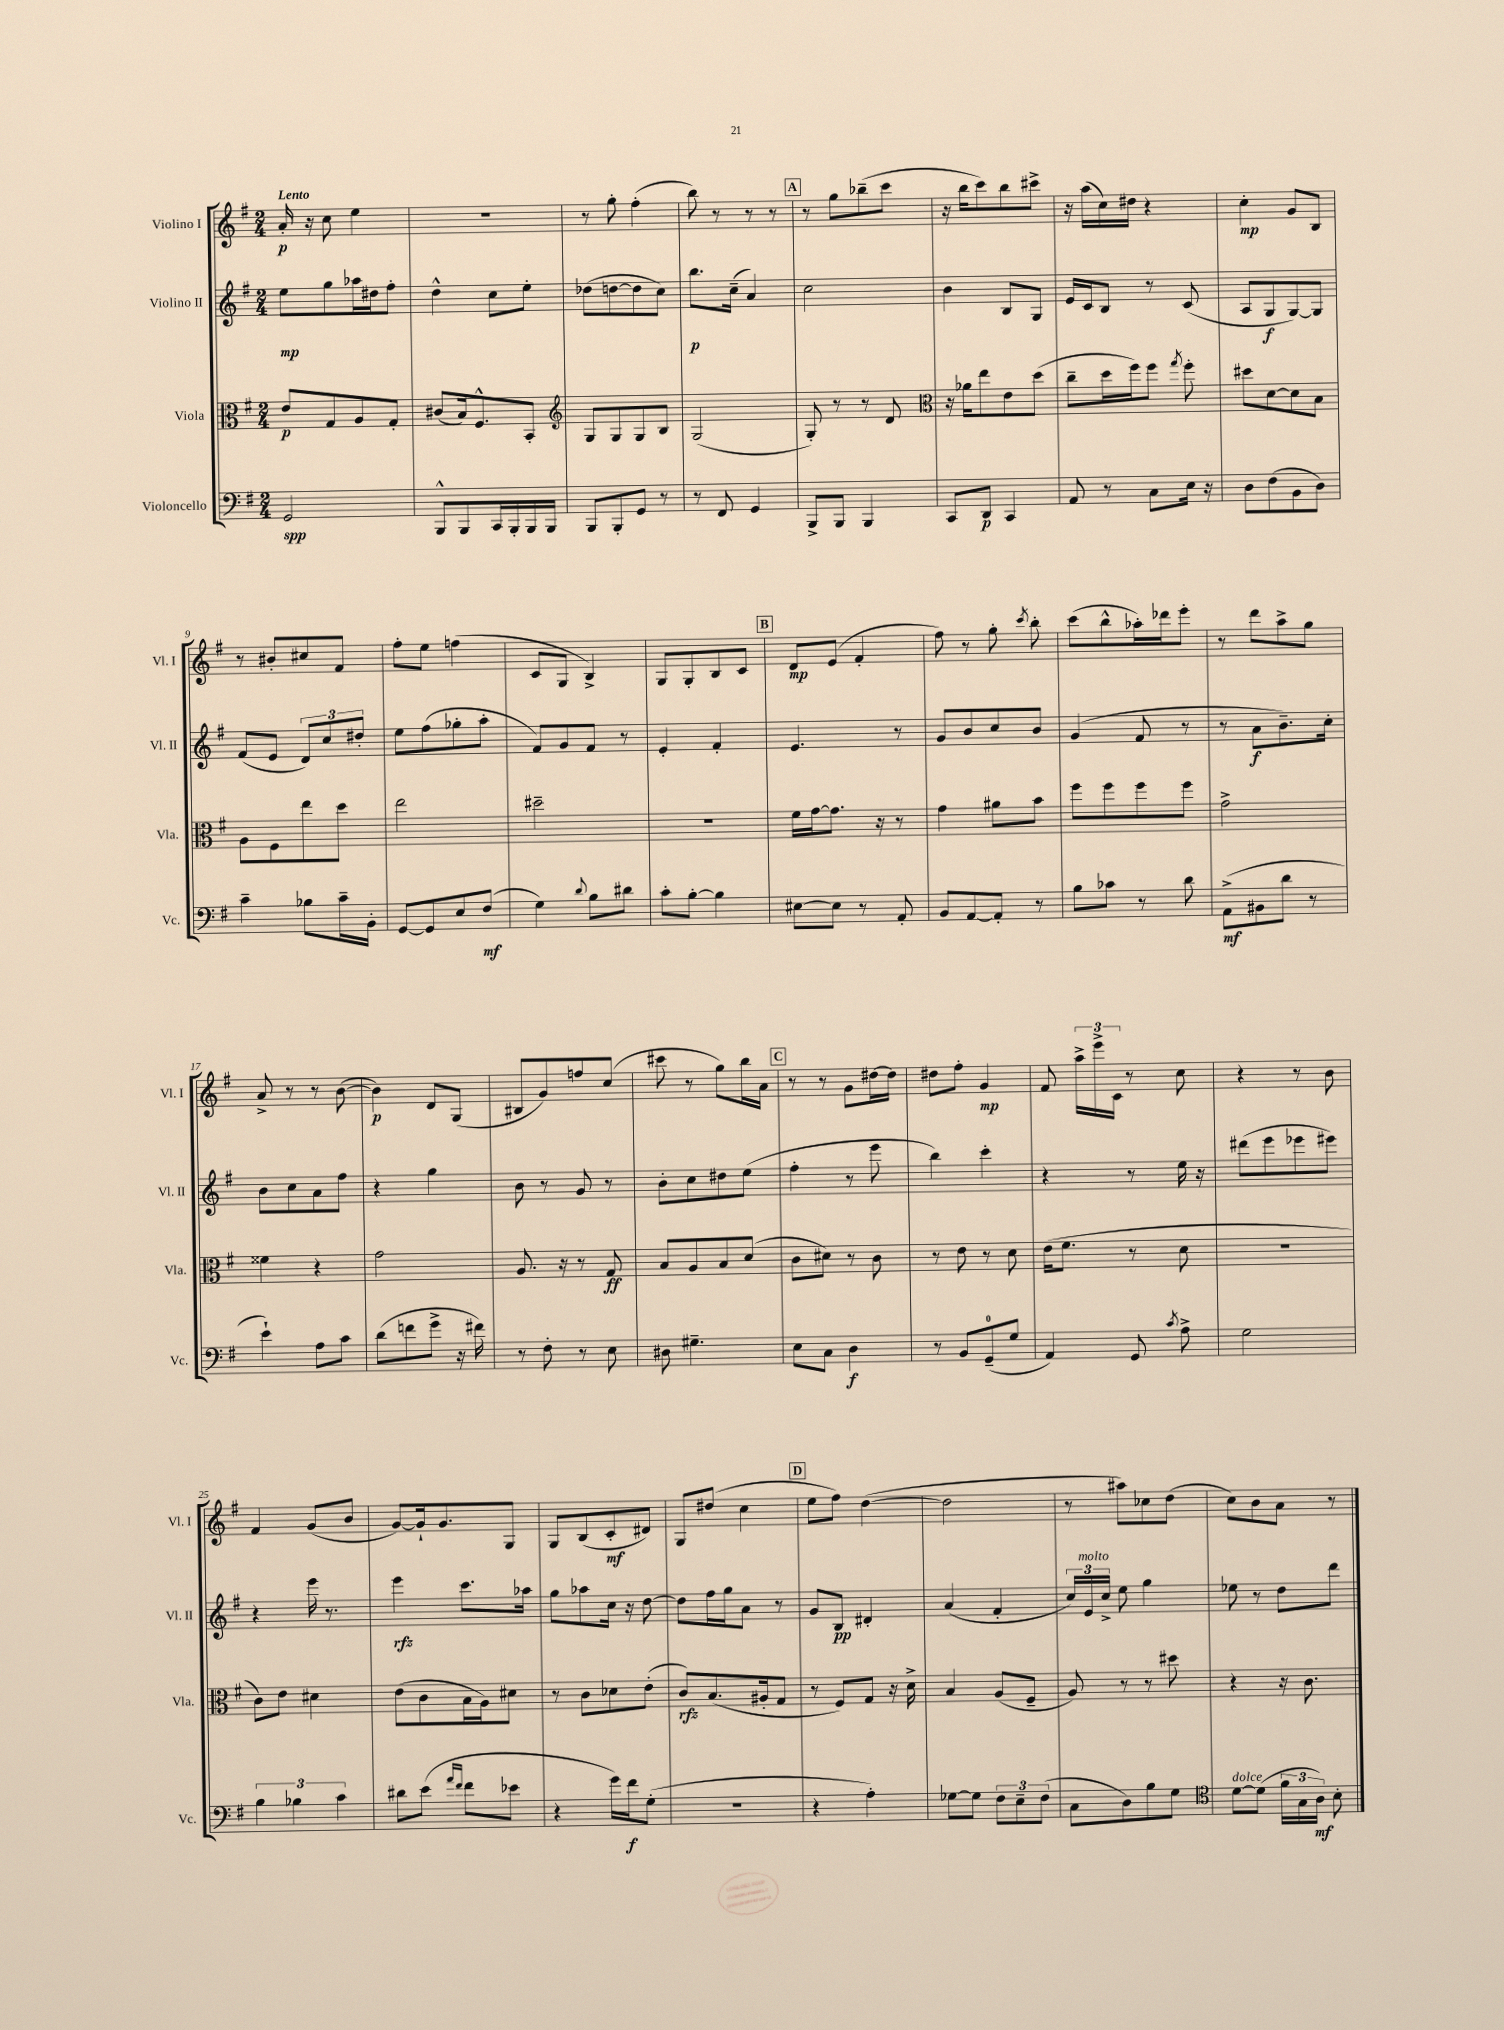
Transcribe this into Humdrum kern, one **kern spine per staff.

**kern	**dynam	**kern	**dynam	**kern	**dynam	**kern	**dynam
*part4	*part4	*part3	*part3	*part2	*part2	*part1	*part1
*staff4	*staff4	*staff3	*staff3	*staff2	*staff2	*staff1	*staff1
*I"Violoncello	*	*I"Viola	*	*I"Violino II	*	*I"Violino I	*
*I'Vc.	*	*I'Vla.	*	*I'Vl. II	*	*I'Vl. I	*
*clefF4	*	*clefC3	*	*clefG2	*	*clefG2	*
*k[f#]	*	*k[f#]	*	*k[f#]	*	*k[f#]	*
*M2/4	*	*M2/4	*	*M2/4	*	*M2/4	*
=1	=1	=1	=1	=1	=1	=1	=1
!	!	!	!	!	!	!LO:TX:a:B:t=Lento	!
2GG/	spp	8e/L	p	8ee\L	mp	16a'/	p
.	.	.	.	.	.	16r	.
.	.	8G/	.	8gg\	.	8cc\	.
.	.	8A/	.	16aa-X\L	.	4ee\	.
.	.	.	.	16dd#X\J	.	.	.
.	.	8G'/J	.	8ff#'\J	.	.	.
=2	=2	=2	=2	=2	=2	=2	=2
8BBB^^/L	.	(8c#X/L	.	4dd^^\	.	2r	.
8BBB/	.	16B/k)	.	.	.	.	.
.	.	8.F#^^/	.	.	.	.	.
16CC/L	.	.	.	8cc\L	.	.	.
16BBB'/	.	.	.	.	.	.	.
16BBB/	.	8BB'/J	.	8ee'\J	.	.	.
16BBB/JJ	.	.	.	.	.	.	.
=3	=3	=3	=3	=3	=3	=3	=3
*	*	*clefG2	*	*	*	*	*
8BBB/L	.	8G/L	.	(8dd-X\L	.	8r	.
8BBB'/	.	8G/	.	[8ddn\	.	8gg'\	.
8GG/J	.	8G/	.	8dd\]	.	(4ff#'\	.
8r	.	8B/J	.	8cc\J)	.	.	.
=4	=4	=4	=4	=4	=4	=4	=4
8r	.	(2G/	.	8.bb\L	p	8bb\)	.
8FF#/	.	.	.	.	.	8r	.
.	.	.	.	(16cc~\Jk	.	.	.
4GG/	.	.	.	4a/)	.	8r	.
.	.	.	.	.	.	8r	.
!!LO:REH:place=s1:t=A
=5	=5	=5	=5	=5	=5	=5	=5
8BBB^/L	.	8G'/)	.	2cc\	.	8r	.
8BBB/J	.	8r	.	.	.	8gg\L	.
4BBB/	.	8r	.	.	.	(8bb-X~\	.
.	.	8d/	.	.	.	8ccc\J	.
=6	=6	=6	=6	=6	=6	=6	=6
*	*	*clefC3	*	*	*	*	*
8CC/L	.	16r	.	4b\	.	16r	.
.	.	16a-X\KL	.	.	.	16bb\KL	.
8DD/J	p	8ee\	.	.	.	8ccc\)	.
4CC/	.	8e\	.	8B/L	.	8bb\	.
.	.	(8dd\J	.	8G/J	.	8ccc#X^\J	.
=7	=7	=7	=7	=7	=7	=7	=7
8AA/	.	8cc~\L	.	16e/LL	.	16r	.
.	.	.	.	16c/J	.	(16aa\LL	.
8r	.	16dd\L	.	8B/J	.	16cc\)	.
.	.	16ff#\J)	.	.	.	16dd#X\JJ	.
8C\L	.	8ff#\J	.	8r	.	4r	.
.	.	8qgg/	.	.	.	.	.
16E\Jk	.	8ff#'\	.	(8c/	.	.	.
16r	.	.	.	.	.	.	.
=8	=8	=8	=8	=8	=8	=8	=8
8D\L	.	8dd#X\L	.	8A/L	.	4cc'\	mp
(8F#\	.	[8d\	.	8G/	f	.	.
8BB\	.	8d\]	.	[8G/)	.	8g/L	.
8D\J)	.	8B\J	.	8G/J]	.	8B/J	.
!!LO:LB:g=z
=9	=9	=9	=9	=9	=9	=9	=9
4c~\	.	8A\L	.	(8f#/L	.	8r	.
.	.	8F#\	.	8e/J	.	8b#X'/L	.
8B-X\L	.	8ee\	.	12d/L)	.	8cc#X/	.
.	.	.	.	12cc/	.	.	.
16c~\L	.	8dd\J	.	.	.	8f#/J	.
.	.	.	.	12dd#X'/J	.	.	.
16BB'\JJ	.	.	.	.	.	.	.
=10	=10	=10	=10	=10	=10	=10	=10
[8GG/L	.	2ee\	.	8ee\L	.	8ff#'\L	.
8GG/]	.	.	.	(8ff#\	.	8ee\J	.
8E/	.	.	.	8gg-X'\	.	(4ffn\	.
(8F#/J	mf	.	.	8aa'\J	.	.	.
=11	=11	=11	=11	=11	=11	=11	=11
4G\)	.	2dd#X~\	.	8f#/L)	.	8c/L	.
.	.	.	.	8g/	.	8G/J	.
8qqd/	.	.	.	.	.	.	.
8B\L	.	.	.	8f#/J	.	4B^/)	.
8d#X\J	.	.	.	8r	.	.	.
=12	=12	=12	=12	=12	=12	=12	=12
8c'\L	.	2r	.	4e'/	.	8G/L	.
[8B'\J	.	.	.	.	.	8G'/	.
4B\]	.	.	.	4f#'/	.	8B/	.
.	.	.	.	.	.	8c/J	.
!!LO:REH:place=s1:t=B
=13	=13	=13	=13	=13	=13	=13	=13
[8E#X\L	.	16f#\LL	.	4.e/	.	8d/L	mp
.	.	[16g\J	.	.	.	.	.
8E#\J]	.	8.g\J]	.	.	.	(8e/J	.
8r	.	.	.	.	.	4f#'/	.
.	.	16r	.	.	.	.	.
8AA'/	.	8r	.	8r	.	.	.
=14	=14	=14	=14	=14	=14	=14	=14
8BB/L	.	4g\	.	8g/L	.	8ff#\)	.
[8AA/	.	.	.	8b/	.	8r	.
8AA'/J]	.	8a#X\L	.	8cc/	.	8gg'\	.
.	.	.	.	.	.	8qccc/	.
8r	.	8b\J	.	8b/J	.	8bb'\	.
=15	=15	=15	=15	=15	=15	=15	=15
8B\L	.	8ff#\L	.	(4g/	.	(8ccc\L	.
8c-X\J	.	8ff#\	.	.	.	8bb^^\	.
8r	.	8ff#\	.	8f#/	.	16aa-X'\L)	.
.	.	.	.	.	.	16ddd-X\J	.
8d\	.	8ff#\J	.	8r	.	8eee'\J	.
=16	=16	=16	=16	=16	=16	=16	=16
(8AA^\L	mf	2g^\	.	8r	.	8r	.
8BB#X\	.	.	.	8a\L	f	8ddd\L	.
8d\J	.	.	.	8.b~\)	.	8aa^\	.
8r	.	.	.	.	.	8gg\J	.
.	.	.	.	16cc'\Jk	.	.	.
!!LO:LB:g=z
=17	=17	=17	=17	=17	=17	=17	=17
4e`\)	.	4f##X\	.	8b\L	.	8a^/	.
.	.	.	.	8cc\	.	8r	.
8A\L	.	4r	.	8a\	.	8r	.
8c\J	.	.	.	8ff#\J	.	([8b\	.
=18	=18	=18	=18	=18	=18	=18	=18
(8d\L	.	2g\	.	4r	.	4b\])	p
8fn\	.	.	.	.	.	.	.
8g^\J	.	.	.	4gg\	.	8d/L	.
16r	.	.	.	.	.	(8G/J	.
16f#X\)	.	.	.	.	.	.	.
=19	=19	=19	=19	=19	=19	=19	=19
8r	.	8.A/	.	8b\	.	8B#X/L	.
8F#'\	.	.	.	8r	.	8g/)	.
.	.	16r	.	.	.	.	.
8r	.	8r	.	8g/	.	8ffn/	.
8E\	.	8G/	ff	8r	.	(8cc/J	.
=20	=20	=20	=20	=20	=20	=20	=20
8D#X\	.	8B/L	.	8b'\L	.	8ccc#X\	.
4.G#X~\	.	8A/	.	8cc\	.	8r	.
.	.	8B/	.	8dd#X\	.	8gg\L)	.
.	.	(8d/J	.	(8ee\J	.	16bb\L	.
.	.	.	.	.	.	16a\JJ	.
!!LO:REH:place=s1:t=C
=21	=21	=21	=21	=21	=21	=21	=21
8E\L	.	8c\L	.	4ff#'\	.	8r	.
8C\J	.	8d#X\J)	.	.	.	8r	.
4D\	f	8r	.	8r	.	8g\L	.
.	.	8c\	.	8eee\	.	[16dd#X\L	.
.	.	.	.	.	.	16dd#\JJ]	.
=22	=22	=22	=22	=22	=22	=22	=22
8r	.	8r	.	4bb\)	.	8dd#X\L	.
8BB/L	.	8e\	.	.	.	8ff#'\J	.
(8GG~/	.	8r	.	4ccc'\	.	4g/	mp
8G/J	.	8d\	.	.	.	.	.
=23	=23	=23	=23	=23	=23	=23	=23
4AA/)	.	(16e\KL	.	4r	.	8f#/	.
.	.	8.f#\J	.	.	.	.	.
.	.	.	.	.	.	24aa^\LL	.
.	.	.	.	.	.	24eee^\	.
.	.	.	.	.	.	24c\JJ	.
8GG/	.	8r	.	8r	.	8r	.
8qc/	.	.	.	.	.	.	.
8A^\	.	8d\	.	16ee\	.	8cc\	.
.	.	.	.	16r	.	.	.
=24	=24	=24	=24	=24	=24	=24	=24
2G\	.	2r	.	(8ddd#X\L	.	4r	.
.	.	.	.	8eee\	.	.	.
.	.	.	.	8eee-X\	.	8r	.
.	.	.	.	8eee#X\J)	.	8b\	.
!!LO:LB:g=z
=25	=25	=25	=25	=25	=25	=25	=25
6B\	.	8c\L)	.	4r	.	4f#/	.
.	.	8e\J	.	.	.	.	.
6B-X\	.	.	.	.	.	.	.
.	.	4d#X\	.	16eee\	.	(8g/L	.
.	.	.	.	8.r	.	.	.
6c\	.	.	.	.	.	.	.
.	.	.	.	.	.	8b/J	.
=26	=26	=26	=26	=26	=26	=26	=26
8d#X\L	.	(8e\L	.	4eee\	rfz	[8g/L)	.
(8e\J	.	8c\	.	.	.	16g`/k]	.
.	.	.	.	.	.	8.g/	.
16qqa/LL	.	.	.	.	.	.	.
16qqf#/JJ	.	.	.	.	.	.	.
8f#\L	.	16B\L	.	8.ccc\L	.	.	.
.	.	16A\J)	.	.	.	.	.
8e-X\J	.	8d#X\J	.	.	.	8G/J	.
.	.	.	.	16aa-X\Jk	.	.	.
=27	=27	=27	=27	=27	=27	=27	=27
4r	.	8r	.	8gg\L	.	8G/L	.
.	.	8c\L	.	8aa-X\	.	(8B/	.
16g\LL)	.	8d-X\	.	16cc\Jk	.	8c'/	mf
16f#\J	f	.	.	16r	.	.	.
(8G'\J	.	(8e'\J	.	[8dd\	.	8d#X/J)	.
=28	=28	=28	=28	=28	=28	=28	=28
2r	.	8c/L)	rfz	8dd\L]	.	8G/L	.
.	.	(8.B/	.	16ff#\L	.	(8dd#X/J	.
.	.	.	.	16gg\J	.	.	.
.	.	.	.	8a\J	.	4cc\	.
.	.	16A#X'/k	.	.	.	.	.
.	.	8G/J	.	8r	.	.	.
!!LO:REH:place=s1:t=D
=29	=29	=29	=29	=29	=29	=29	=29
4r	.	8r	.	8g/L	.	8ee\L	.
.	.	8F#/L)	.	8B/J	pp	8ff#\J)	.
4A'\)	.	8G/J	.	4d#X'/	.	([4dd\	.
.	.	16r	.	.	.	.	.
.	.	16d^\	.	.	.	.	.
=30	=30	=30	=30	=30	=30	=30	=30
[8G-X\L	.	4B/	.	(4a/	.	2dd\]	.
8G-\J]	.	.	.	.	.	.	.
12F#\L	.	(8A/L	.	4f#'/	.	.	.
12E~\	.	.	.	.	.	.	.
.	.	8F#~/J	.	.	.	.	.
(12F#\J	.	.	.	.	.	.	.
=31	=31	=31	=31	=31	=31	=31	=31
8C\L	.	8A/)	.	24cc/LL)	.	8r	.
!	!	!	!	!LO:TX:a:i:t=molto	!	!	!
.	.	.	.	24e/	.	.	.
.	.	.	.	24cc^/JJ	.	.	.
8D\)	.	8r	.	8ee\	.	8aa#X\L)	.
8B\	.	8r	.	4gg\	.	8cc-X\	.
8G\J	.	8dd#X\	.	.	.	(8dd\J	.
=32	=32	=32	=32	=32	=32	=32	=32
*clefC4	*	*	*	*	*	*	*
!LO:TX:a:i:t=dolce	!	!	!	!	!	!	!
[8d\L	.	4r	.	8ee-X\	.	8cc\L)	.
(8d\J]	.	.	.	8r	.	8b\	.
24f#\LL	.	16r	.	8dd\L	.	8a\J	.
24G\	.	.	.	.	.	.	.
.	.	8.c\	.	.	.	.	.
24A\JJ)	mf	.	.	.	.	.	.
8B'\	.	.	.	8ddd\J	.	8r	.
==	==	==	==	==	==	==	==
*-	*-	*-	*-	*-	*-	*-	*-
